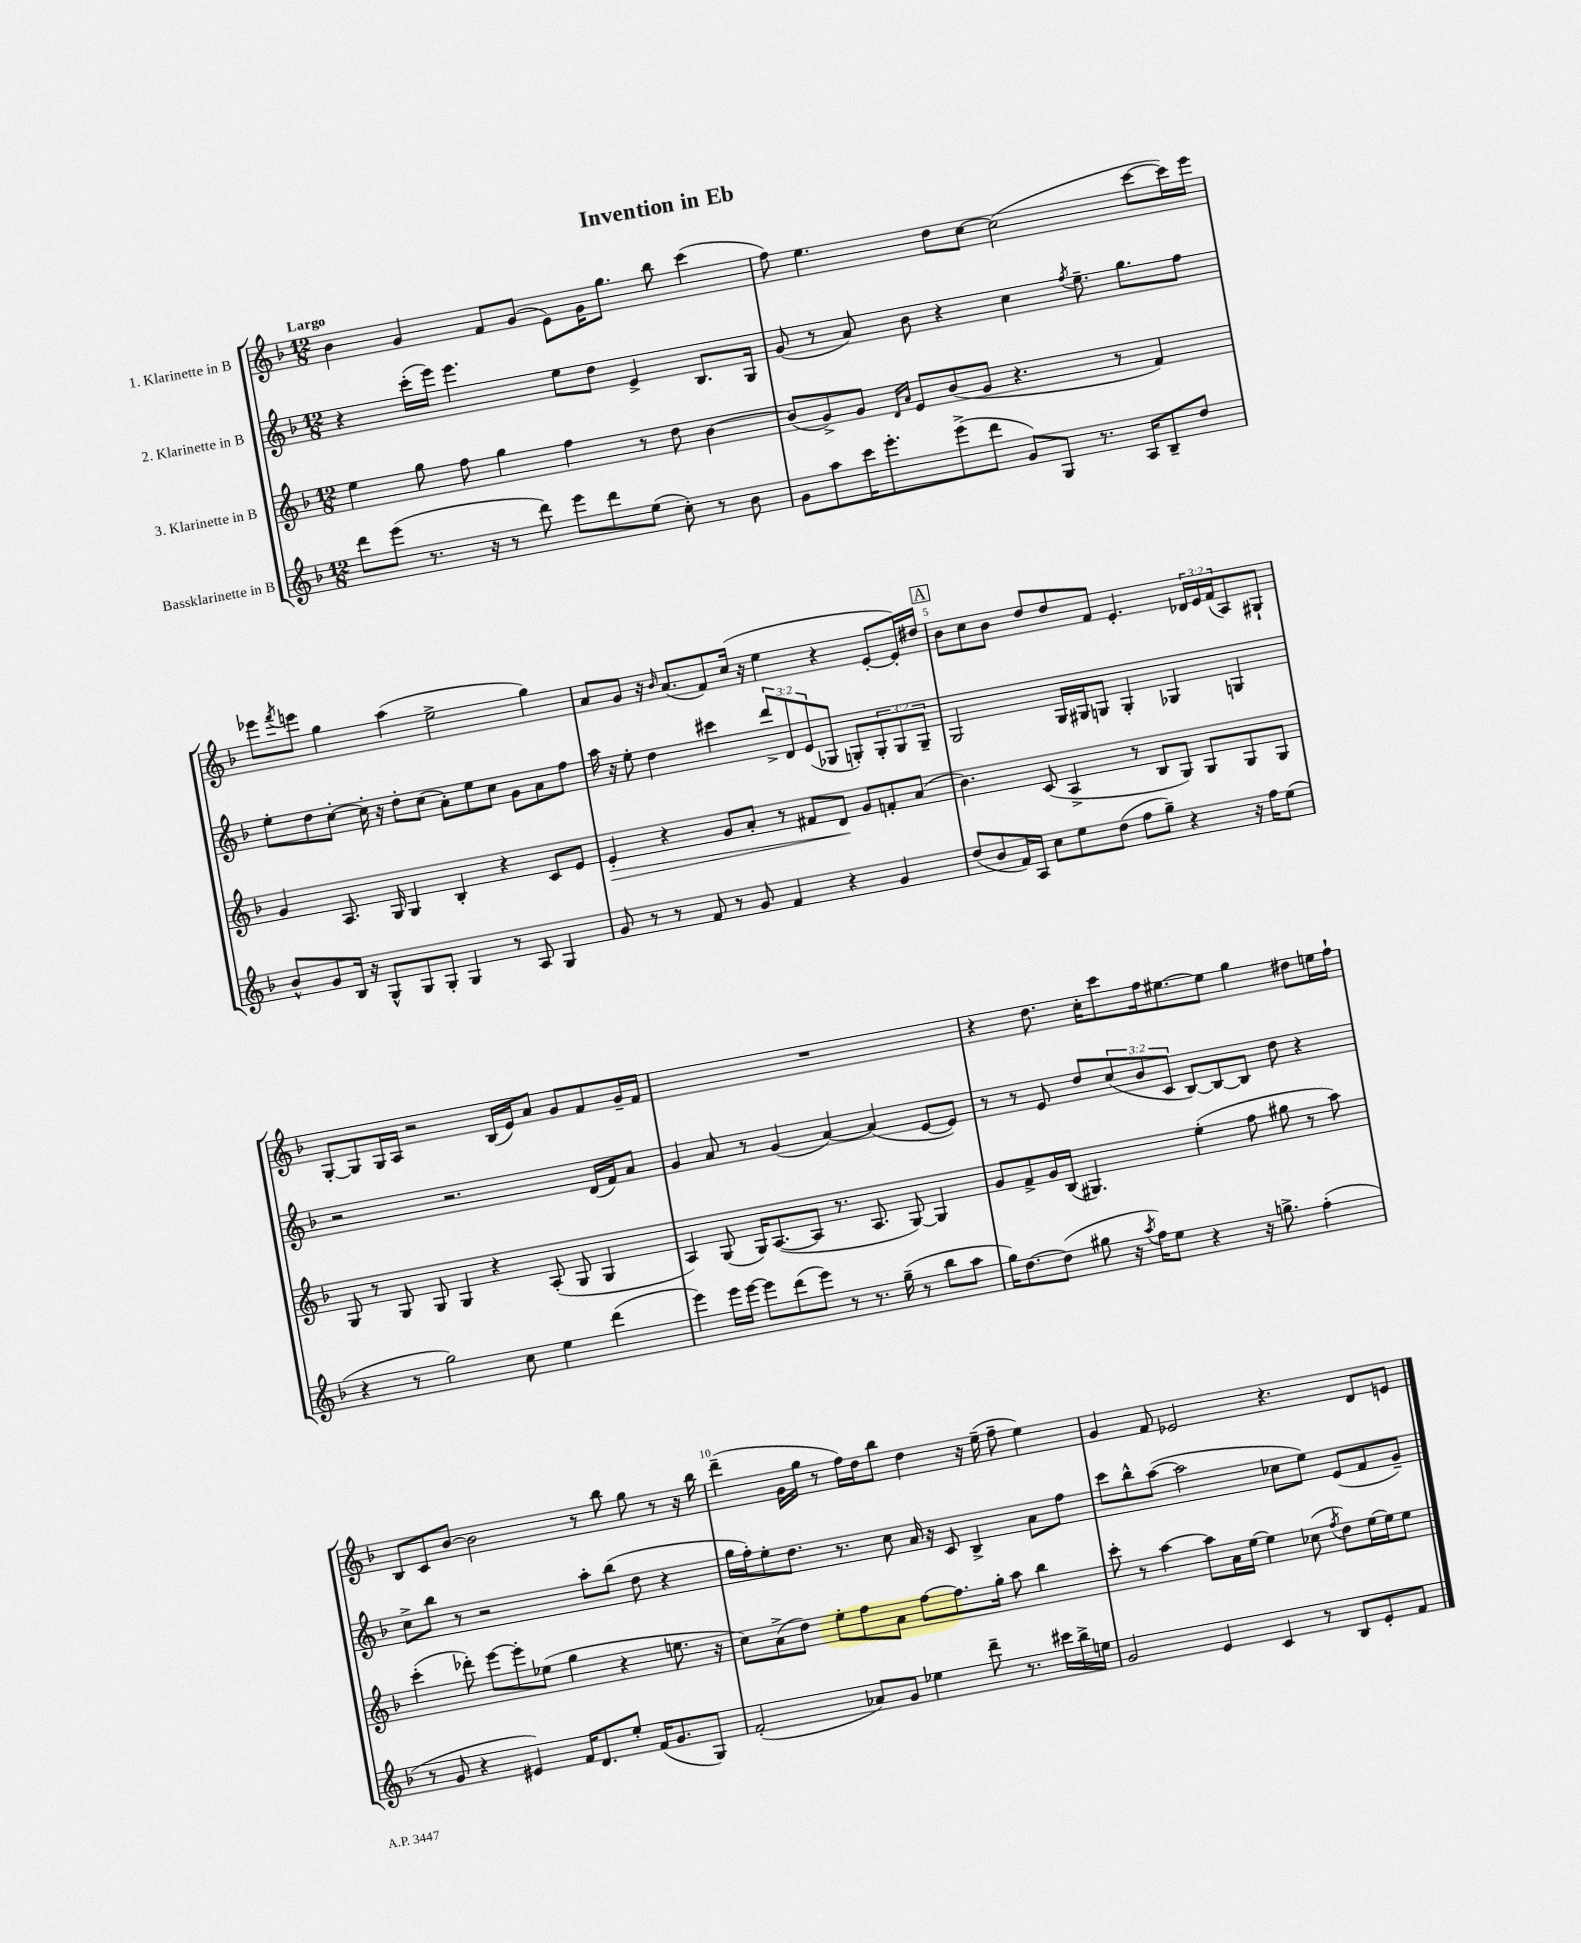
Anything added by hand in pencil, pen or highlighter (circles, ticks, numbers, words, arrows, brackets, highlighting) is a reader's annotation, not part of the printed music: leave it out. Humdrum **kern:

**kern	**kern	**kern	**kern
*staff4	*staff3	*staff2	*staff1
*clefG2	*clefG2	*clefG2	*clefG2
*k[b-]	*k[b-]	*k[b-]	*k[b-]
*M12/8	*M12/8	*M12/8	*M12/8
8ddd\L	4ee\	4r	4b-\
(8eee\J	.	.	.
8.r	8gg\	(16ccc'\LL	4g/
.	.	16eee\JJ)	.
.	8ff\	4.eee\	.
16r	.	.	.
8r	4gg\	.	8f/L
8ddd\)	.	.	(8g/J
8eee\L	4ff\	8ee\L	8e\L)
8ddd\	.	8dd\J	16g\K
.	.	.	8.gg\J
(8ee\J	8r	4e^/	.
8cc'\)	8dd\	.	8bb-\
8r	[4b-\	8.B-/L	(4ccc\
8b-\	.	.	.
.	.	16G/Jk	.
=	=	=	=
8g\L	(8b-/]L	(8g/	8ff\)
8aa\	8g^/)	8r	4.ee\
16ccc\K	8g/J	8a/)	.
8.eee'\	.	.	.
.	16qqd/LL	.	.
.	16qqa/JJ	.	.
.	8e/L	8b-\	.
(8eee^\	(8b-/	4r	8dd\L
8ddd\J	8g/J	.	[8cc\J
8g/L)	4.r	4cc\	(2cc\]
8G/J	.	.	.
.	.	8qff/	.
8.r	.	8.ee~\	.
.	8r	.	.
16A/LK	.	8.gg\L	.
8B-~/	4f/)	.	[8ccc\L
8dd/J	.	8ff\J	16ccc\]L)
.	.	.	16eee\JJ
=	=	=	=
8b-^^/L	4g/	8ee'\L	8eee-\L
.	.	.	8qfff/
8g/	.	8dd\	8eee\J
16B-/Jk	8.A/	[8cc'\J	4gg\
16r	.	.	.
8G^^/L	.	16cc'\]	.
.	16G/	16r	.
8G/	4G/	8dd'\L	(4aa\
8G'/J	.	(8cc\J	.
4G/	4B-'/	8a'\L)	2ee^\
.	.	8ee\	.
8r	4r	8cc\J	.
8A/	.	8g\L	.
4G/	8c/L	8a\	4gg\)
.	8e/J	8ff\J	.
=	=	=	=
8g/	4e'/	16aa\	8a/L
.	.	16r	.
8r	.	8ee'\	8g/J
8r	4r	4dd\	16r
.	.	.	16qqb-/
.	.	.	(8.a/L
8f/	.	.	.
8r	8g/L	4ccc#\	8f/)
8g/	8a'/J	.	(16cc/Jk
.	.	.	16r
4f/	8r	12ddd^/L	4ee\
.	.	12d/	.
.	8f#/L	.	.
.	.	(12e/	.
4r	8d/J	8G-/J	4r
.	8g/L	8G'/L)	.
4g/	8f'/	12G'/	[8e'/L
.	.	12G/	.
.	(8a/J	.	16e'/]L)
.	.	12G~/J	.
.	.	.	16dd#/JJ
=	=	=	=
(8dd/L	4.b-\)	2G/	8b-\L
8b-/	.	.	8cc\
16f/L)	.	.	8b-\J
16A/JJ	.	.	.
8cc\L	(8c/	.	8dd/L
8ee\	4A^/	16G/LL	8dd/
.	.	16G#/J	.
(8dd\J	.	8G/J	8f/J
8ff\L	8r	4G'/	4.e'/
8gg~\J)	8B-/L	.	.
4r	8G/J)	4G-/	.
.	8G/L	.	24d-/LL
.	.	.	24e/
.	.	.	(24f/J
16r	8G/	4G/	8A/)
16ff\LK	.	.	.
(8ee\J	8G/J	.	8G#`/J
=	=	=	=
4r	8G/	2r	[8G'/L
.	8r	.	8G/]
8r	8G/	.	16G/L
.	.	.	16A/JJ
2gg\)	8G/	.	2r
.	4G/	2.r	.
.	4r	.	.
8cc\	.	.	(16B-/LL
.	.	.	16e/J)
4ee\	(8A'/	.	8a/J
.	8G/	.	8g/L
(4ddd\	4G/	(16d/LL	8f/
.	.	16f/J)	.
.	.	8a/J	16g~/L
.	.	.	16f/JJ
=	=	=	=
4eee\)	4A/)	4g/	1.r
16eee\LL	(8G/	8a/	.
[16eee\JJ	.	.	.
8eee\]L	16G/LK)	8r	.
.	([8.A/	.	.
(8ddd\	.	(4g/	.
8eee\J)	8A/]J	.	.
8r	8.r	[4a/)	.
8.r	.	.	.
.	8.A/	.	.
.	.	(4a/]	.
(16gg~\	.	.	.
8r	[8G/)	.	.
8bb-\L	4G/]	[8e/L	.
8aa\J	.	8e/]J)	.
=	=	=	=
16gg\LK)	8g/L	8r	4r
[8.dd\	.	.	.
.	8f^/	8r	.
(8dd\]J	16g/L	8e/	8.dd\
.	(16B-/JJ	.	.
8gg#\	4.G#/)	8dd/L	.
.	.	.	16cc'\LK
16r	.	(12cc/	8ccc\
8qaa/	.	.	.
16ff\LK)	.	.	.
.	.	12b-/	.
8ee\J	.	.	16ff\k
.	.	12c/J	.
.	.	.	[8.ee#\
4r	(4ee'\	[8B-/L)	.
.	.	8B-/_	8ee#\]J
16r	8ff\	8B-/]J	4gg\
8.gg^\	.	.	.
.	8gg#\	8dd\	.
(4ff'\	8r	4r	8dd#\L
.	8aa\)	.	16ee\L
.	.	.	16ff`\JJ
=	=	=	=
8r	(4ccc'\	8cc^\L	8B-/L
8g/	.	8bb-\J	8c/
4r	8ddd-'\)	8r	[8b-/J
.	[8eee\L	2r	2b-\]
4e#/)	8eee'\]	.	.
.	(8ee-\J	.	.
16f/LK	4gg\	.	.
8.d/	.	.	.
.	.	8aa'\L	8r
8ee'/J	4r	(8bb-\J	8bb-\
(16f/LK	.	8dd\	8gg\
8.g/	.	.	.
.	8.ee\	4r	8r
8G/J)	.	.	16r
.	16r	.	16bb-\
=	=	=	=
(2f'/	8cc\L)	16gg\LL	(4ddd~\
.	.	16ff'\J)	.
.	(8a^\	8ee'\	.
.	8dd\J)	8.dd\J	16g\LL
.	.	.	16gg\JJ
.	8ee'\L	.	8r
.	.	8.r	.
8a-/L)	8ff\	.	16ff\LL)
.	.	.	16dd\J
8g/J	8a\J	8cc\	8bb-\J
4ee-\	[8ff\L	16a/	4dd\
.	.	16r	.
.	8.ff\]	8c/	.
8ddd~\	.	4B-^/	16r
.	16gg'\Jk	.	(16ee~\
8.r	8aa\	.	8ff~\
.	4bb-\	8a\L	4ee\)
16ccc#\LL	.	.	.
16bb-^\	.	8ff\J	.
16ee\JJ	.	.	.
=	=	=	=
2g/	8ccc'\	8ccc\L	4g/
.	8r	8bb-^^\	.
.	[4aa\	([8aa\J	8f/
.	.	2aa\]	2e-/
4e/	8aa\]L	.	.
.	16a\L	.	.
.	[16ee\JJ	.	.
4c/	4ee\]	.	.
.	.	8cc-\L	4.r
8r	(8cc-\	8ee\J)	.
.	8qff/	.	.
8B-/L	8dd\L)	(8e/L	.
8e'/	[16ee\L	8f/	8d/L
.	16ee\]J	.	.
8f/J	8ee\J	8g~/J)	8e/J
==	==	==	==
*-	*-	*-	*-
